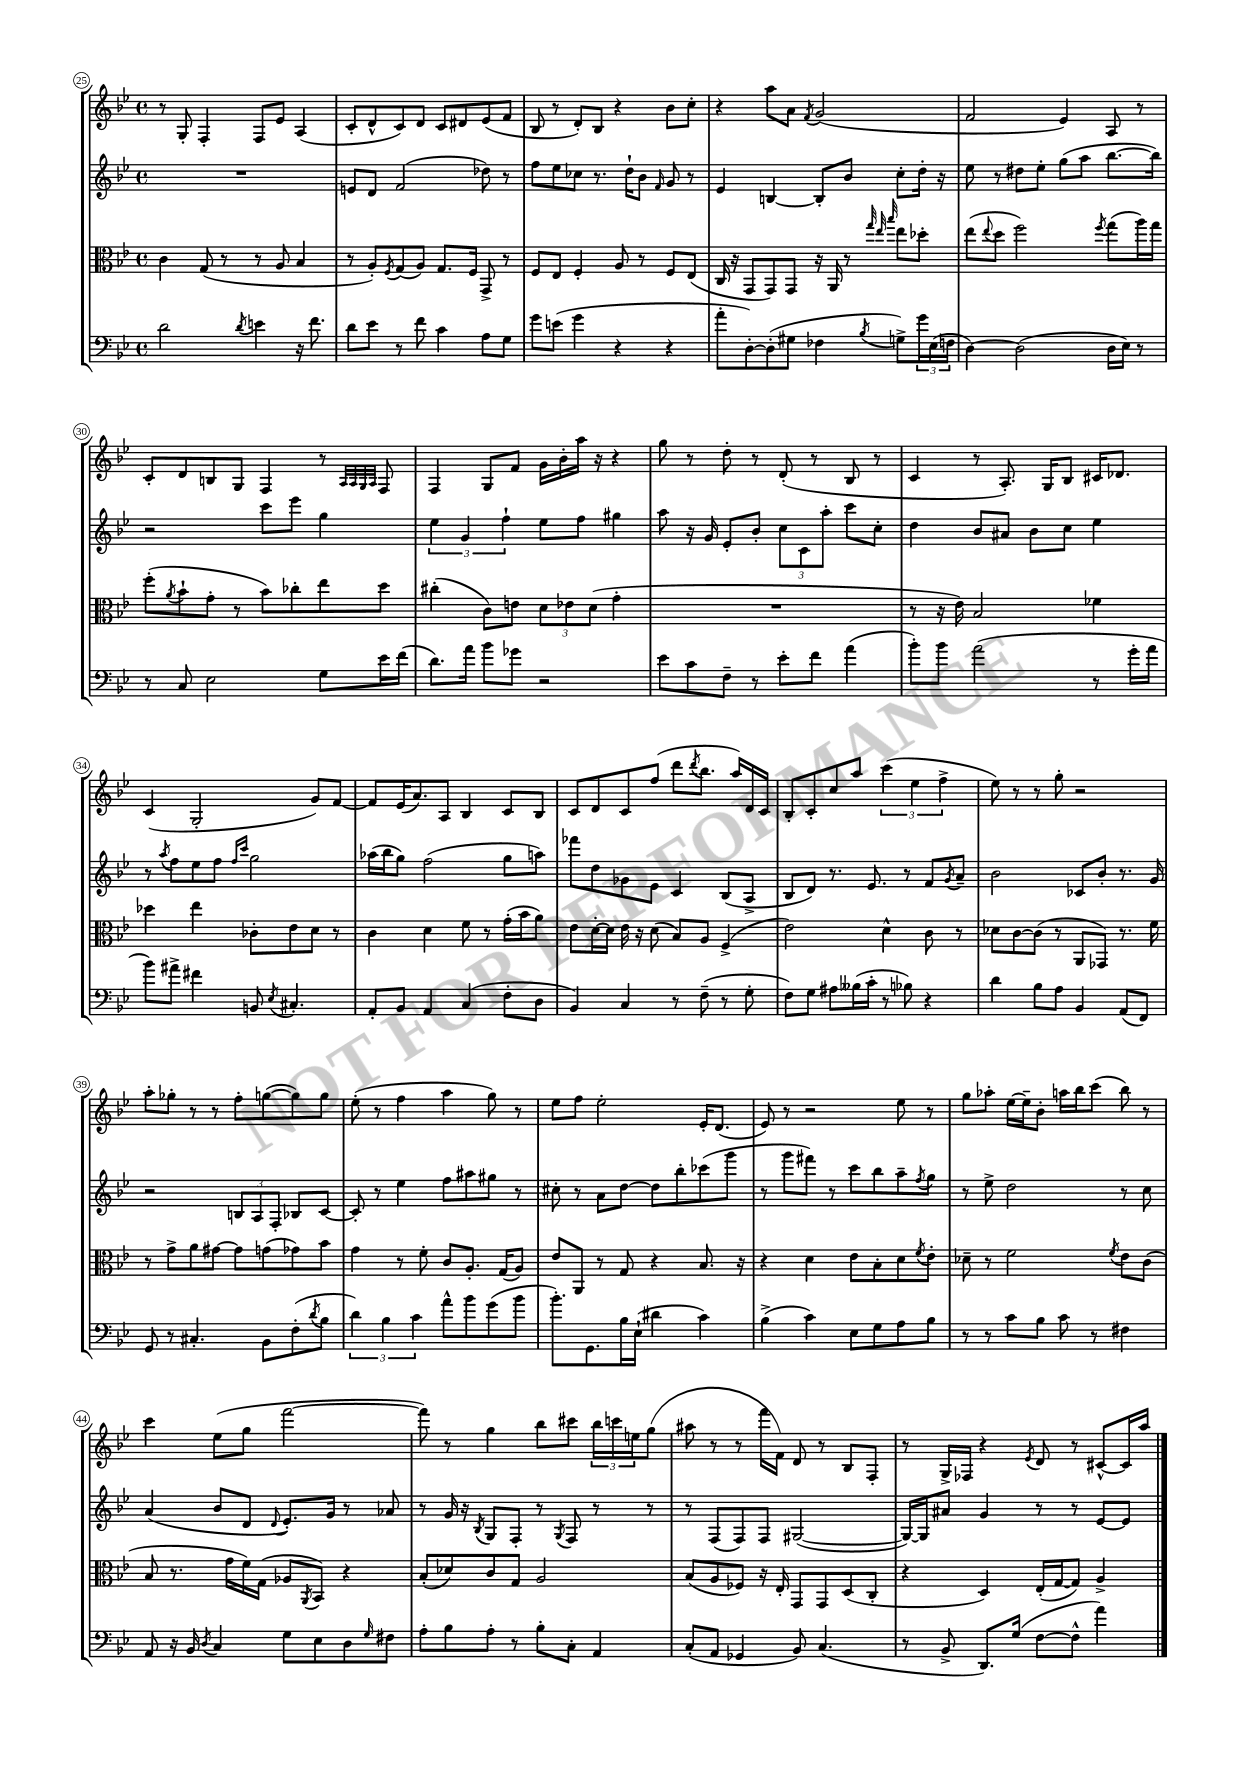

**kern	**kern	**kern	**kern
*part4	*part3	*part2	*part1
*staff4	*staff3	*staff2	*staff1
*clefF4	*clefC3	*clefG2	*clefG2
*k[b-e-]	*k[b-e-]	*k[b-e-]	*k[b-e-]
*M4/4	*M4/4	*M4/4	*M4/4
*met(c)	*met(c)	*met(c)	*met(c)
=25	=25	=25	=25
2d\	4c\	1r	8r
.	.	.	8G'/
.	(8G/	.	4F'/
.	8r	.	.
8qd/	.	.	.
4en\	8r	.	8F/L
.	8A/	.	8e-/J
16r	4B-/	.	(4A/
8.f\	.	.	.
=26	=26	=26	=26
8d\L	8r	8en/L	8c'/L
8e-\J	8A'/L)	8d/J	8d^^/
.	8qF/	.	.
8r	(8G/	(2f/	8c/)
8f\	8A/J)	.	8d/J
4c\	8.G/L	.	8c/L
.	.	.	8d#X/
.	16F/Jk	.	.
8A\L	8GG^/	8dd-X\)	(8e-/
8G\J	8r	8r	8f/J
=27	=27	=27	=27
8g\L	8F/L	8ff\L	8B-/
(8en\J	8E-/J	8ee-\	8r
4g\	4F'/	8cc-X\J	8d'/L)
.	.	8.r	8B-/J
4r	8A/	.	4r
.	.	16dd`\KL	.
.	8r	8b-\J	.
.	.	16qqf/	.
4r	8F/L	8g/	8b-\L
.	(8E-/J	8r	8cc'\J
=28	=28	=28	=28
8a'\L	16C/	4e-/	4r
.	16r	.	.
[8D'\)	8GG/L	.	.
(8D'\]	8GG/)	[4Bn/	8aa\L
8G#X\J	8GG/J	.	8a\J
.	.	.	8qf/
4F-X\	16r	8B'/L]	(2g/
.	16AA/	.	.
.	8r	8b-/J	.
.	32qqgg/	.	.
.	32qqee-/	.	.
8qB-/	32qqbb-/	.	.
8Gn^\L)	8ee-\L	8cc'\L	.
24g\L	8dd-X'\J	16dd'\Jk	.
(24E-\	.	.	.
.	.	16r	.
24Fn\JJ	.	.	.
=29	=29	=29	=29
[4D\)	(8ee-\L	8ee-\	2f/
.	8qqee-/	.	.
.	8dd\J	8r	.
(2D\]	2ff\)	8dd#X\L	.
.	.	8ee-'\J	.
.	.	(8gg\L	4e-/)
.	.	8aa\J	.
.	8qff/	.	.
16D\LL	(8gg\L	[8.bb-\L	8A/
16E-\JJ)	.	.	.
8r	16aa\L)	.	8r
.	16gg\JJ	16bb-\Jk])	.
!!LO:LB:g=z
=30	=30	=30	=30
8r	(8ff'\L	2r	8c'/L
.	8qa/	.	.
8C/	8b-`\	.	8d/
2E-\	8g'\J	.	8Bn/
.	8r	.	8G/J
.	8b-\L)	8ccc\L	4F/
.	8cc-X'\	8eee-\J	.
8G\L	8ee-\	4gg\	8r
.	.	.	32qqA/LLL
.	.	.	32qqA/
.	.	.	32qqG/
.	.	.	32qqA/JJJ
16e-\L	8dd\J	.	8F/
(16f\JJ	.	.	.
=31	=31	=31	=31
8.d\L)	(4cc#X'\	6ee-\	4F/
.	.	6g/	.
16a\Jk	.	.	.
8b-\L	8c\L)	.	8G/L
.	.	6ff`\	.
8g-X\J	8en\J	.	8f/J
2r	12d\L	8ee-\L	16g\LL
.	.	.	16b-'\
.	12e-X\	.	.
.	.	8ff\J	16aa\JJ
.	(12d\J	.	.
.	.	.	16r
.	4g'\	4gg#X\	4r
=32	=32	=32	=32
8e-\L	1r	8aa\	8gg\
8c\	.	16r	8r
.	.	16g/	.
8F~\J	.	8e-'/L	8dd'\
8r	.	8b-'/J	8r
8e-'\L	.	12cc\L	(8d'/
.	.	12c\	.
8f\J	.	.	8r
.	.	12aa'\J	.
(4a\	.	8ccc\L	8B-/
.	.	8cc'\J	8r
=33	=33	=33	=33
8b-'\L)	8r	4dd\	4c/
8b-\J	16r	.	.
.	16e-\)	.	.
(2a\	2B-/	8b-/L	8r
.	.	8a#X/J	8.A'/)
.	.	8b-\L	.
.	.	.	16G/KL
.	.	8cc\J	8B-/J
8r	4f-X\	4ee-\	16c#X/KL
.	.	.	8.d-X/J
16g'\LL	.	.	.
16a\JJ	.	.	.
!!LO:LB:g=z
=34	=34	=34	=34
8b-\L)	4dd-X\	8r	(4c/
.	.	8qaa/	.
8a#X^\J	.	8ff\L	.
4f#X\	4ee-\	8ee-\	2G'/
.	.	8ff\J	.
.	.	16qqff/LL	.
.	.	16qqccc/JJ	.
8BBn/	8c-X'\L	2gg\	.
8qE-/	.	.	.
4.C#X'/	8e-\	.	.
.	8d\J	.	8g/L)
.	8r	.	[8f/J
=35	=35	=35	=35
8AA'/L	4c\	(16aa-X\LL	8f/L]
.	.	16bb-\J	.
8BB-/J	.	8gg\J)	(16e-/K
.	.	.	8.a/)
4AA/	4d\	(2ff\	.
.	.	.	8A/J
(4C/	8f\	.	4B-/
.	8r	.	.
8F'\L	(16g'\LL	8gg\L	8c/L
.	16b-\J	.	.
8D\J	8a\J)	8aan\J)	8B-/J
=36	=36	=36	=36
4BB-/)	8e-\L	8fff-X\L	8c/L
.	[16d'\L	8dd\	8d/
.	16d\JJ]	.	.
4C/	16e-\	8g-X\	8c/
.	16r	.	.
.	(8d\	8e-\J	(8ff/J
8r	8B-/L)	4c/	8ddd\L
.	.	.	8qddd/
(8F~\	8A/J	.	8.bb-\J
8r	(4F^/	(8B-/L	.
.	.	.	16aa/LL)
8G'\	.	8A^/J	16d/
.	.	.	16c/JJ
=37	=37	=37	=37
8F\L)	2e-\)	8B-/L	8B-'/L
8G\J	.	8d/J)	8c'/
8A#X\L	.	8.r	8cc/
(16B--X\L	.	.	8aa/J
16c'\JJ	.	8.e-/	.
8r	4d^^\	.	(6ccc\
8B-X\)	.	8r	.
.	.	.	6ee-\
4r	8c\	8f/L	.
.	.	.	6ff^\
.	.	8qg/	.
.	8r	8a~/J	.
=38	=38	=38	=38
4d\	8d-X\L	2b-\	8ee-\)
.	[8c\	.	8r
8B-\L	(8c\J]	.	8r
8A\J	8r	.	8gg'\
4BB-/	8AA/L	8c-X/L	2r
.	8GG-X/J)	8b-'/J	.
(8AA/L	8.r	8.r	.
8FF/J)	.	.	.
.	16f\	16g/	.
!!LO:LB:g=z
=39	=39	=39	=39
8GG/	8r	2r	8aa'\L
8r	8g^\L	.	8gg-X'\J
4.C#X'/	8a\	.	8r
.	[8g#X\J	.	8r
.	8g#\L]	12Bn/L	8ff'\L
.	.	12A/	.
8BB-\L	(8gn\	.	([8ggn\
.	.	12F'/J	.
(8F'\	8g-X\)	8B-X/L	8gg\])
8qd/	.	.	.
8B-\J	8b-\J	[8c/J	8gg\J
=40	=40	=40	=40
6d\)	4g\	8c'/]	(8ee-'\
.	.	8r	8r
6B-\	.	.	.
.	8r	4ee-\	4ff\
6c\	.	.	.
.	8f'\	.	.
8a^^\L	8c/L	8ff\L	4aa\
8b-\	8.A'/J	8aa#X\	.
(8g\	.	8gg#X\J	8gg\)
.	(16G/KL	.	.
8b-\J	8A/J)	8r	8r
=41	=41	=41	=41
8.b-'\L)	8e-/L	8cc#X'\	8ee-\L
.	8AA/J	8r	8ff\J
8.GG\	.	.	.
.	8r	8a\L	2ee-'\
16B-\L	8G/	[8dd\J	.
(16E-`\JJ	.	.	.
4d#X\	4r	8dd\L]	.
.	.	8bb-'\	.
4c\)	8.B-/	(8ccc-X\	16e-'/KL
.	.	.	(8.d/J
.	.	8ggg\J	.
.	16r	.	.
=42	=42	=42	=42
(4B-^\	4r	8r	8e-/)
.	.	8ggg\L	8r
4c\)	4d\	8fff#X\J)	2r
.	.	8r	.
8E-\L	8e-\L	8ccc\L	.
8G\	8B-'\	8bb-\	.
8A\	8d\	8aa~\	8ee-\
.	8qf/	8qff/	.
8B-\J	8e-'\J	8gg\J	8r
=43	=43	=43	=43
8r	8d-X~\	8r	8gg\L
8r	8r	8ee-^\	8aa-X'\J
8c\L	2f\	2dd\	[16ee-\LL
.	.	.	16ee-~\J]
8B-\J	.	.	8b-'\J
8c\	.	.	16aan\LL
.	.	.	16bb-\J
8r	.	.	(8ccc\J
.	8qf/	.	.
4F#X\	8e-\L	8r	8bb-\)
.	(8c\J	8cc\	8r
!!LO:LB:g=z
=44	=44	=44	=44
8AA/	8B-/	(4a/	4ccc\
16r	8.r	.	.
16BB-/	.	.	.
8qD/	.	.	.
4C/	.	8b-/L	(8ee-\L
.	16g\LL	.	.
.	16f\)	8d/J	8gg\J
.	(16G\JJ	.	.
.	.	8qqd/	.
8G\L	8A-X/L	8.e-'/L)	[2fff\
.	8qAA/	.	.
8E-\	8BB-/J)	.	.
.	.	16g/Jk	.
8D\	4r	8r	.
16qqG/	.	.	.
8F#X\J	.	8a-X/	.
=45	=45	=45	=45
8A'\L	(8B-'/L	8r	8fff\])
8B-\	8d-X/)	16g/	8r
.	.	16r	.
.	.	8qB-/	.
8A'\J	8c/	8G/L	4gg\
8r	8G/J	8F'/J	.
8B-'\L	2A/	8r	8bb-\L
.	.	8qG/	.
8C'\J	.	8F/	8ccc#X\J
4AA/	.	8r	24bb-\LL
.	.	.	24cccn\
.	.	.	24een\J
.	.	8r	(8gg\J
=46	=46	=46	=46
(8C'/L	(8B-/L	8r	8aa#X\
8AA/J	8A/	(8F/L	8r
4GG-X/	8F-X/J)	8F/)	8r
.	16r	8F/J	16fff\LL
.	16E-'/	.	16f\JJ)
8BB-/)	8GG/L	([2G#X/	8d/
(4.C/	8GG/	.	8r
.	(8D/	.	8B-/L
.	8C'/J	.	8F'/J
=47	=47	=47	=47
8r	4r	16G#/LL_)	8r
.	.	16G#/J]	.
8BB-^/	.	8a#X/J	16G^/LL
.	.	.	16F-X/JJ
8.DD/L)	4D/)	4g/	4r
(16G/Jk	.	.	.
.	.	.	8qe-/
[8F\L	(16E-'/LL	8r	8d/
.	[16G/J	.	.
8F^^\J]	8G/J])	8r	8r
4a\)	4A^/	[8e-/L	[8c#X^^/L
.	.	8e-/J]	16c#/L]
.	.	.	16aa/JJ
==	==	==	==
*-	*-	*-	*-
